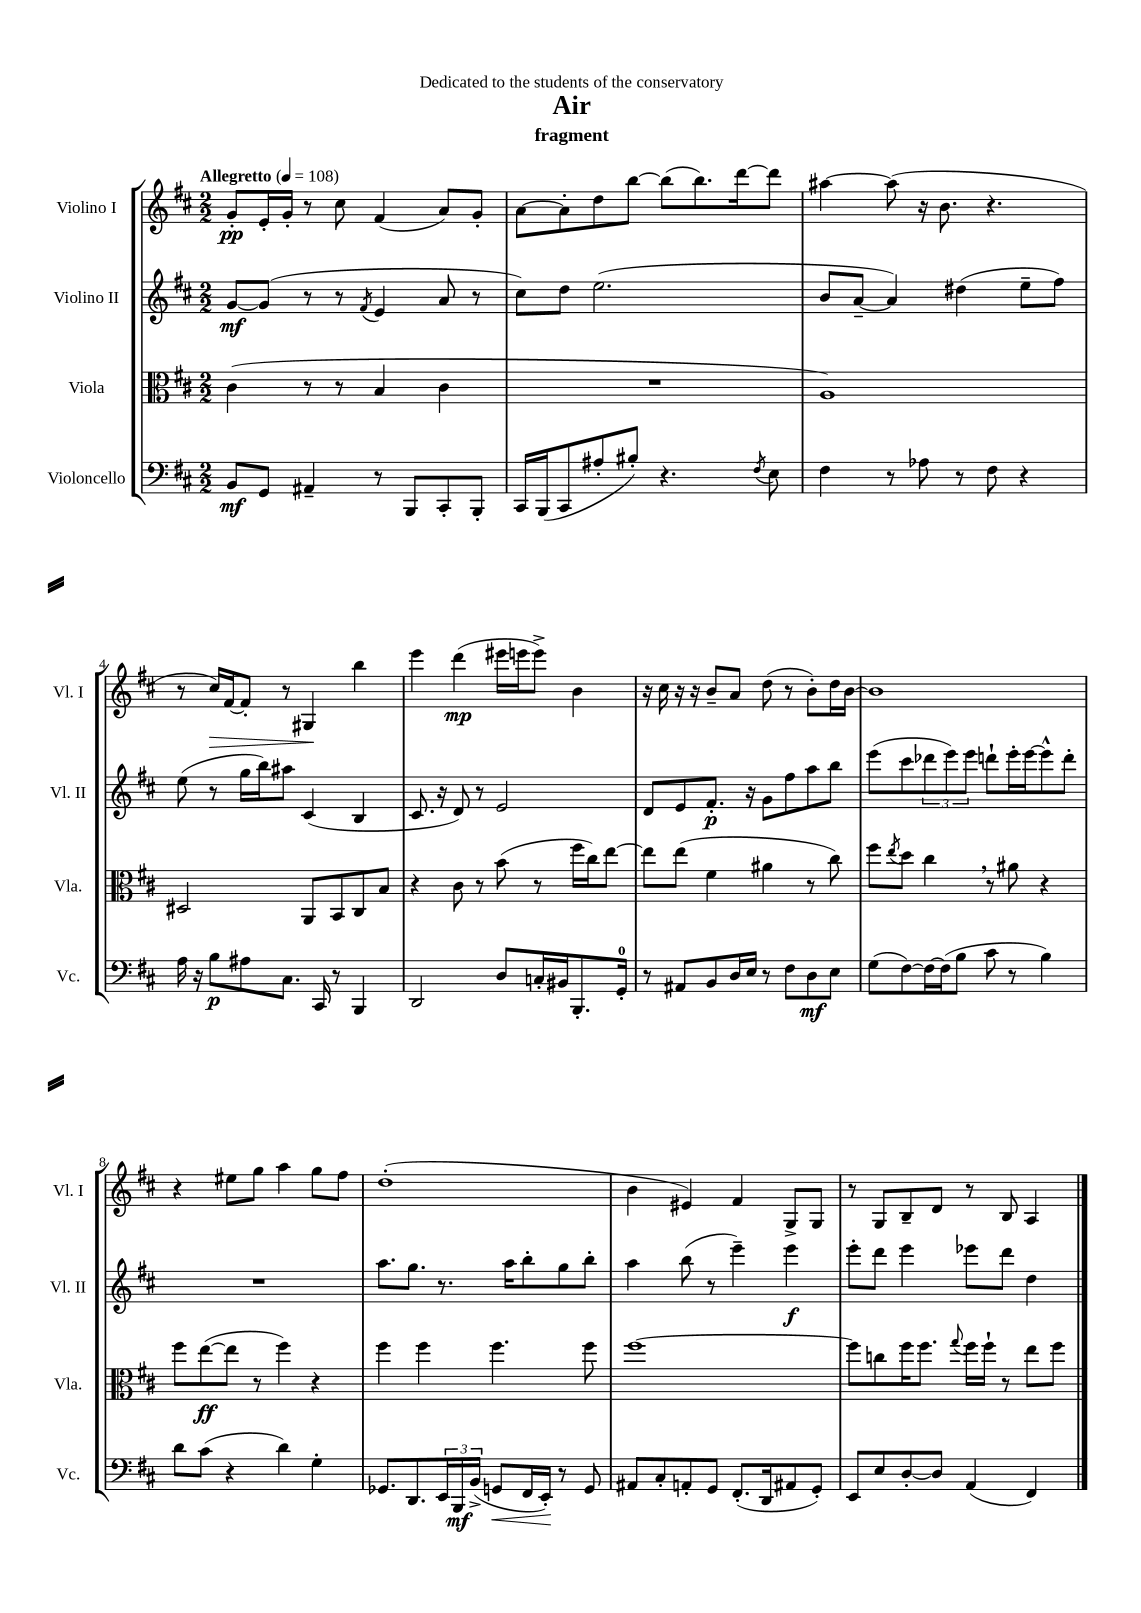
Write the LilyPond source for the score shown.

\header { title = "Air" subtitle = "fragment" dedication = "Dedicated to the students of the conservatory" }
<<
\new StaffGroup <<
\new Staff = "s0" \with { instrumentName = "Violino I" shortInstrumentName = "Vl. I" } {
    \clef treble \key d \major \numericTimeSignature \time 2/2 \tempo "Allegretto" 4 = 108
    g'8-.\pp e'16-. g'16-. r8 cis''8 fis'4( a'8) g'8-. |
    a'8~ a'8-. d''8 b''8~ b''8( b''8.) d'''16~ d'''8 |
    ais''4~ ais''8( r16 b'8. r4. |
    r8 cis''16\>) fis'16~ fis'8-. r8 gis4\! b''4 |
    e'''4 d'''4\mp( eis'''16 e'''16 e'''8->) b'4 |
    r16 cis''16 r16 r16 b'8-- a'8 d''8( r8 b'8-.) d''16 b'16~ |
    b'1 |
    r4 eis''8 g''8 a''4 g''8 fis''8 |
    d''1-.( |
    b'4 eis'4) fis'4 g8-> g8 |
    r8 g8 b8-- d'8 r8 b8 a4 \bar "|." |
}
\new Staff = "s1" \with { instrumentName = "Violino II" shortInstrumentName = "Vl. II" } {
    \clef treble \key d \major \numericTimeSignature \time 2/2
    g'8~\mf g'8( r8 r8 \acciaccatura { fis'8 } e'4 a'8 r8 |
    cis''8) d''8 e''2.( |
    b'8 a'8~-- a'4) dis''4( e''8-- fis''8) |
    e''8( r8 g''16 b''16) ais''8 cis'4( b4 |
    cis'8. r16 d'8) r8 e'2 |
    d'8 e'8 fis'8.-.\p r16 g'8 fis''8 a''8 b''8 |
    e'''8( cis'''8 \tuplet 3/2 { des'''8 e'''8) e'''8 } d'''8-! e'''16-. e'''16~ e'''8-^ d'''8-. |
    R1 |
    a''8. g''8. r8. a''16 b''8-. g''8 b''8-. |
    a''4 b''8( r8 e'''4--) e'''4\f |
    e'''8-. d'''8 e'''4 ees'''8 d'''8 d''4 \bar "|." |
}
\new Staff = "s2" \with { instrumentName = "Viola" shortInstrumentName = "Vla." } {
    \clef alto \key d \major \numericTimeSignature \time 2/2
    cis'4( r8 r8 b4 cis'4 |
    R1 |
    a1) |
    dis2 a,8 b,8 cis8 b8 |
    r4 cis'8 r8 b'8( r8 fis''16 cis''16) e''8~ |
    e''8 e''8( fis'4 ais'4 r8 cis''8) |
    fis''8 \acciaccatura { e''8 } d''8 cis''4 \breathe r8 ais'8 r4 |
    fis''8 e''8~\ff( e''8 r8 fis''4) r4 |
    fis''4 fis''4 fis''4. fis''8 |
    fis''1~ |
    fis''8 c''8 fis''16 fis''8. \appoggiatura { g''8 } fis''16 fis''16-! r8 e''8 fis''8 \bar "|." |
}
\new Staff = "s3" \with { instrumentName = "Violoncello" shortInstrumentName = "Vc." } {
    \clef bass \key d \major \numericTimeSignature \time 2/2
    b,8\mf g,8 ais,4-- r8 b,,8 cis,8-. b,,8-. |
    cis,16 b,,16( cis,8 ais8-. bis8-.) r4. \acciaccatura { fis8 } e8 |
    fis4 r8 aes8 r8 fis8 r4 |
    a16 r16 b8\p ais8 cis8. cis,16 r8 b,,4 |
    d,2 d8 c16-. bis,16 b,,8.-. g,16-0-. |
    r8 ais,8 b,8 d16 e16 r8 fis8 d8\mf e8 |
    g8( fis8~) fis16~ fis16( b8 cis'8 r8 b4) |
    d'8 cis'8( r4 d'4) g4-. |
    ges,8. d,8. \tuplet 3/2 { e,16 b,,16\mf b,16->( } g,8\< fis,16 e,16-.\!) r8 g,8 |
    ais,8 cis8-. a,8-. g,8 fis,8.-.( d,16 ais,8 g,8-.) |
    e,8 e8 d8~-. d8 a,4( fis,4) \bar "|." |
}
>>
>>
